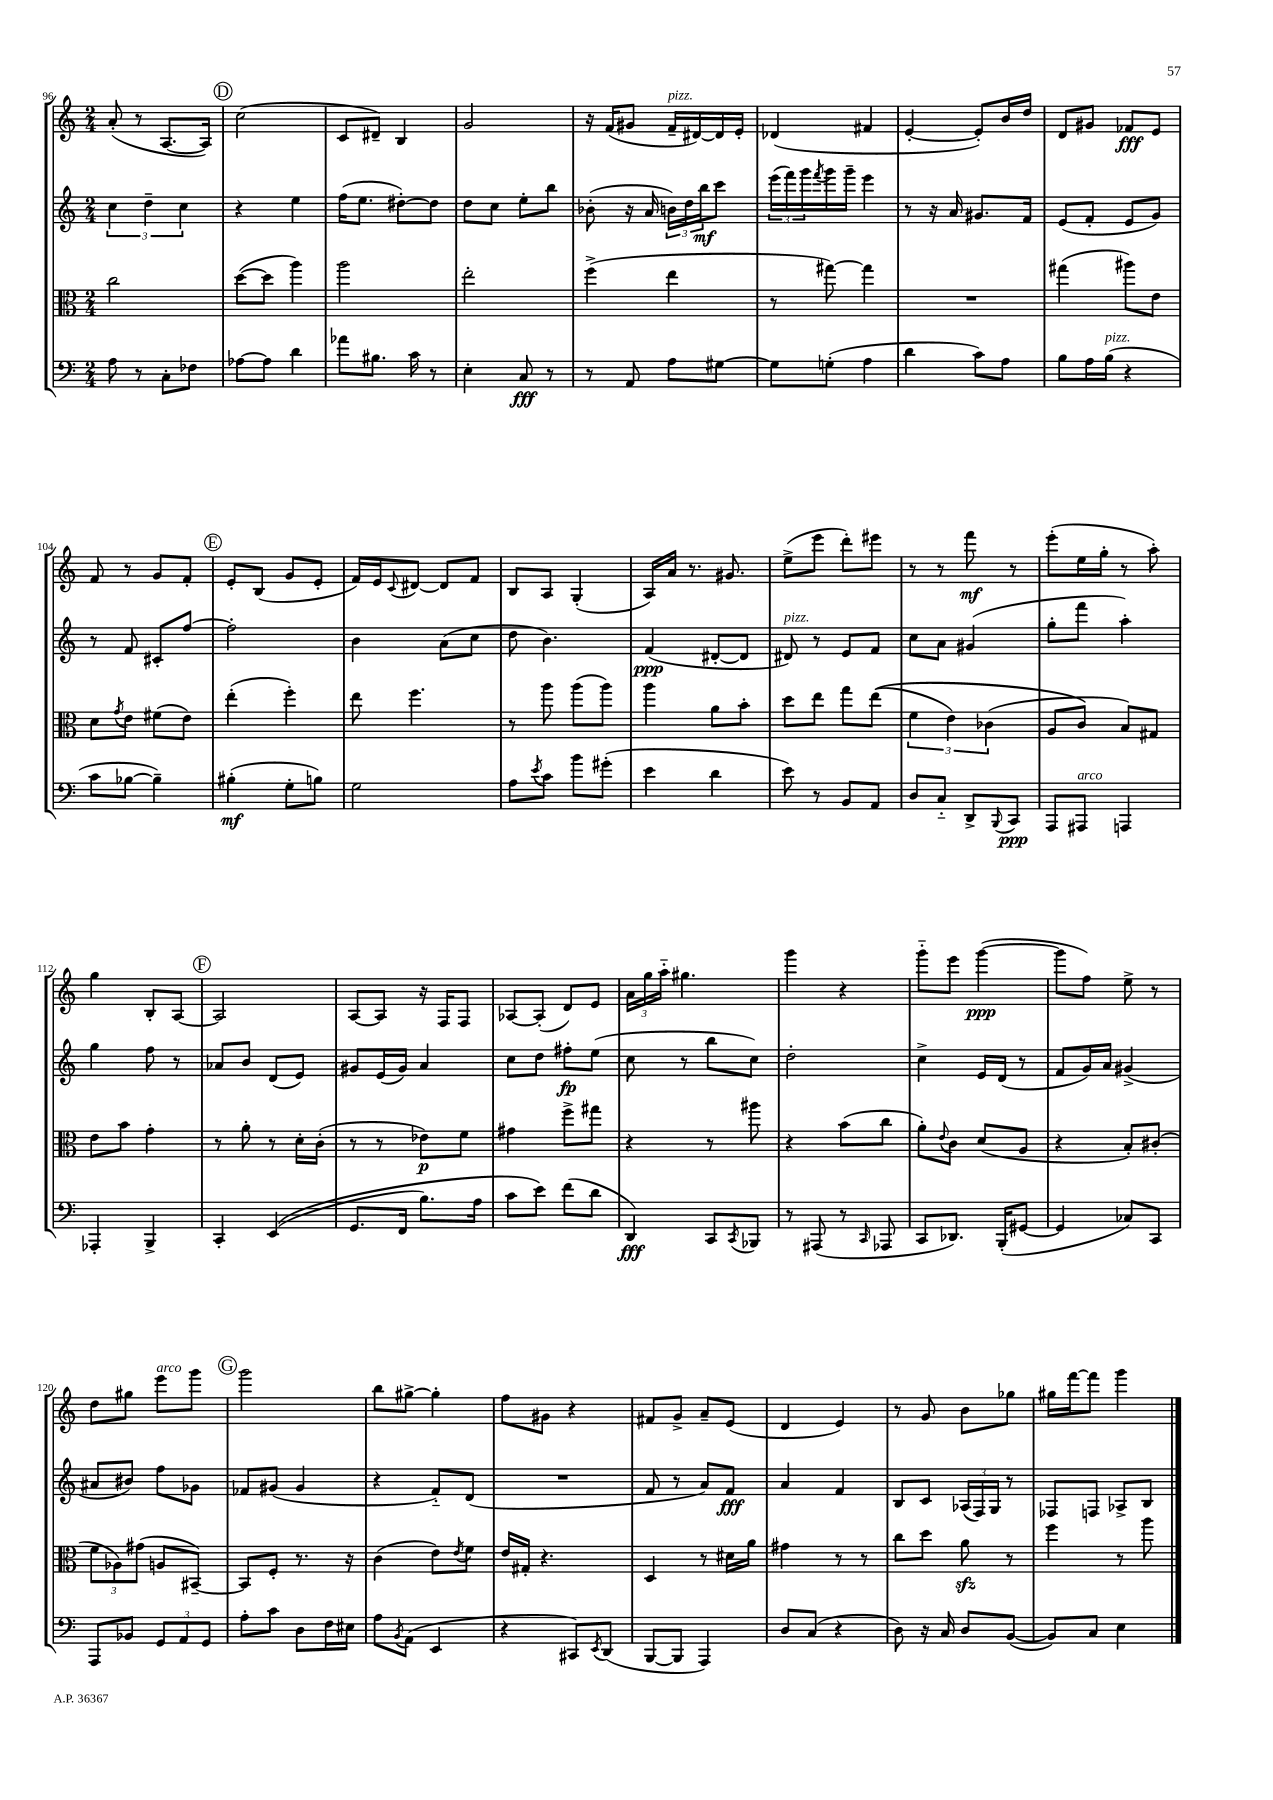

**kern	**dynam	**kern	**dynam	**kern	**dynam	**kern	**dynam
*part4	*part4	*part3	*part3	*part2	*part2	*part1	*part1
*staff4	*staff4	*staff3	*staff3	*staff2	*staff2	*staff1	*staff1
*clefF4	*	*clefC3	*	*clefG2	*	*clefG2	*
*k[]	*	*k[]	*	*k[]	*	*k[]	*
*M2/4	*	*M2/4	*	*M2/4	*	*M2/4	*
=96	=96	=96	=96	=96	=96	=96	=96
8A\	.	2cc\	.	6cc\	.	(8a'/	.
8r	.	.	.	.	.	8r	.
.	.	.	.	6dd~\	.	.	.
8C'\L	.	.	.	.	.	[8.A/L	.
.	.	.	.	6cc\	.	.	.
8F-X\J	.	.	.	.	.	.	.
.	.	.	.	.	.	16A/Jk])	.
!!LO:REH:place=s1:t=D
=97	=97	=97	=97	=97	=97	=97	=97
[8A-X\L	.	([8dd\L	.	4r	.	(2cc\	.
8A-\J]	.	8dd\J]	.	.	.	.	.
4d\	.	4aa\)	.	4ee\	.	.	.
=98	=98	=98	=98	=98	=98	=98	=98
8a-X\L	.	2aa\	.	(16ff\KL	.	8c/L	.
.	.	.	.	8.ee\J	.	.	.
8.B#X\J	.	.	.	.	.	8d#X~/J)	.
.	.	.	.	[8dd#X'\L)	.	4B/	.
16c\	.	.	.	.	.	.	.
8r	.	.	.	8dd#\J]	.	.	.
=99	=99	=99	=99	=99	=99	=99	=99
4E'\	.	2ee'\	.	8dd\L	.	2g/	.
.	.	.	.	8cc\J	.	.	.
8C/	fff	.	.	8ee'\L	.	.	.
8r	.	.	.	8bb\J	.	.	.
=100	=100	=100	=100	=100	=100	=100	=100
8r	.	(4ff^\	.	(8b-X'\	.	16r	.
.	.	.	.	.	.	(16f/KL	.
8AA/	.	.	.	16r	.	8g#X/J	.
.	.	.	.	16a/	.	.	.
!	!	!	!	!	!	!LO:TX:a:i:t=pizz.	!
8A\L	.	4ee\	.	24bn\LL)	.	16f~/LL	.
.	.	.	.	24dd\	.	.	.
.	.	.	.	.	.	[16d#X/)	.
.	.	.	.	24bb\J	mf	.	.
[8G#X\J	.	.	.	8ccc\J	.	16d#/]	.
.	.	.	.	.	.	16e'/JJ	.
=101	=101	=101	=101	=101	=101	=101	=101
8G#\L]	.	8r	.	(24eee\LL	.	(4d-X/	.
.	.	.	.	24fff\)	.	.	.
.	.	.	.	24ggg\	.	.	.
.	.	.	.	8qfff/	.	.	.
(8Gn'\J	.	[8gg#X\)	.	16ggg\	.	.	.
.	.	.	.	16ggg~\JJ	.	.	.
4A\	.	4gg#\]	.	4eee\	.	4f#X/	.
=102	=102	=102	=102	=102	=102	=102	=102
4d\	.	2r	.	8r	.	[4e'/	.
.	.	.	.	16r	.	.	.
.	.	.	.	16a/	.	.	.
8c\L)	.	.	.	8.g#X/L	.	8e'/L])	.
8A\J	.	.	.	.	.	16b/L	.
.	.	.	.	16f/Jk	.	16dd/JJ	.
=103	=103	=103	=103	=103	=103	=103	=103
8B\L	.	(4gg#X\	.	(8e/L	.	8d/L	.
16A\L	.	.	.	8f'/J	.	8g#X/J	.
!LO:TX:a:i:t=pizz.	!	!	!	!	!	!	!
(16B\JJ	.	.	.	.	.	.	.
4r	.	8aa#X\L)	.	8e/L	.	8f-X/L	fff
.	.	8e\J	.	8g/J)	.	8e/J	.
!!LO:LB:g=z
=104	=104	=104	=104	=104	=104	=104	=104
8c\L	.	8d\L	.	8r	.	8f/	.
.	.	8qg/	.	.	.	.	.
[8B-X\J	.	8e\J	.	8f/	.	8r	.
4B-~\])	.	(8f#X\L	.	8c#X'/L	.	8g/L	.
.	.	8e\J)	.	[8ff/J	.	8f'/J	.
!!LO:REH:place=s1:t=E
=105	=105	=105	=105	=105	=105	=105	=105
(4B#X'\	mf	(4ee'\	.	2ff'\]	.	8e'/L	.
.	.	.	.	.	.	(8B/J	.
8G'\L	.	4ff'\)	.	.	.	8g/L	.
8Bn\J)	.	.	.	.	.	8e'/J	.
=106	=106	=106	=106	=106	=106	=106	=106
2G\	.	8ee\	.	4b\	.	16f/LL)	.
.	.	.	.	.	.	16e/J	.
.	.	.	.	.	.	8qqc/	.
.	.	4.ff\	.	.	.	[8d#X/J	.
.	.	.	.	(8a\L	.	8d#/L]	.
.	.	.	.	8cc\J	.	8f/J	.
=107	=107	=107	=107	=107	=107	=107	=107
8A\L	.	8r	.	8dd\	.	8B/L	.
8qe/	.	.	.	.	.	.	.
8c\J	.	8aa\	.	4.b\)	.	8A/J	.
8b\L	.	(8aa\L	.	.	.	(4G'/	.
(8g#X'\J	.	8aa\J)	.	.	.	.	.
=108	=108	=108	=108	=108	=108	=108	=108
4e\	.	4aa\	.	(4f/	ppp	16A/LL)	.
.	.	.	.	.	.	16a/JJ	.
.	.	.	.	.	.	8.r	.
4d\	.	8a\L	.	[8d#X'/L	.	.	.
.	.	.	.	.	.	8.g#X/	.
.	.	8b'\J	.	8d#/J]	.	.	.
=109	=109	=109	=109	=109	=109	=109	=109
!	!	!	!	!LO:TX:a:i:t=pizz.	!	!	!
8e\)	.	8dd\L	.	8d#X/)	.	(8ee^\L	.
8r	.	8ee\J	.	8r	.	8eee\J	.
8BB/L	.	8gg\L	.	8e/L	.	8ddd'\L)	.
8AA/J	.	((8ee\J	.	8f/J	.	8eee#X\J	.
=110	=110	=110	=110	=110	=110	=110	=110
8D/L	.	6f\	.	8cc\L	.	8r	.
8C/J	.	.	.	8a\J	.	8r	.
.	.	6e\)	.	.	.	.	.
8DD^/L	.	.	.	(4g#X/	.	8fff\	mf
.	.	(6c-X\	.	.	.	.	.
8qqBBB/	.	.	.	.	.	.	.
8CC/J	ppp	.	.	.	.	8r	.
=111	=111	=111	=111	=111	=111	=111	=111
8AAA/L	.	8A/L	.	8gg'\L	.	(8eee'\L	.
!LO:TX:a:i:t=arco	!	!	!	!	!	!	!
8AAA#X/J	.	8c/J)	.	8fff\J	.	16ee\L	.
.	.	.	.	.	.	16gg'\JJ	.
4AAAn/	.	8B/L)	.	4aa'\)	.	8r	.
.	.	8G#X/J	.	.	.	8aa'\)	.
!!LO:LB:g=z
=112	=112	=112	=112	=112	=112	=112	=112
4AAA-X'/	.	8e\L	.	4gg\	.	4gg\	.
.	.	8b\J	.	.	.	.	.
4BBB^/	.	4g'\	.	8ff\	.	8B'/L	.
.	.	.	.	8r	.	[8A/J	.
!!LO:REH:place=s1:t=F
=113	=113	=113	=113	=113	=113	=113	=113
4CC'/	.	8r	.	8a-X/L	.	2A/]	.
.	.	8a'\	.	8b/J	.	.	.
((4EE/	.	8r	.	(8d/L	.	.	.
.	.	16d'\LL	.	8e/J)	.	.	.
.	.	(16c'\JJ	.	.	.	.	.
=114	=114	=114	=114	=114	=114	=114	=114
8.GG/L	.	8r	.	8g#X/L	.	[8A/L	.
.	.	8r	.	(16e/L	.	8A/J]	.
16FF/Jk	.	.	.	16g#/JJ)	.	.	.
8.B\L)	.	8e-X\L)	p	4a/	.	16r	.
.	.	.	.	.	.	16F/KL	.
.	.	8f\J	.	.	.	8F/J	.
16A\Jk	.	.	.	.	.	.	.
=115	=115	=115	=115	=115	=115	=115	=115
8c\L	.	4g#X\	.	8cc\L	.	[8A-X/L	.
8e\J)	.	.	.	8dd\J	.	(8A-'/J]	.
(8f\L	.	8ff^\L	.	8ff#X'\L	fp	8d/L)	.
8d\J	.	8gg#X\J	.	(8ee\J	.	8e/J	.
=116	=116	=116	=116	=116	=116	=116	=116
4DD/)	fff	4r	.	8cc\	.	24a\LL	.
.	.	.	.	.	.	24gg\	.
.	.	.	.	.	.	24aa\JJ	.
.	.	.	.	8r	.	4.gg#X\	.
8CC/L	.	8r	.	8bb\L	.	.	.
8qCC/	.	.	.	.	.	.	.
8BBB-X/J	.	8aa#X\	.	8cc\J)	.	.	.
=117	=117	=117	=117	=117	=117	=117	=117
8r	.	4r	.	2dd'\	.	4ggg\	.
(8AAA#X/	.	.	.	.	.	.	.
8r	.	(8b\L	.	.	.	4r	.
16qqCC/	.	.	.	.	.	.	.
8AAA-X/	.	8cc\J	.	.	.	.	.
=118	=118	=118	=118	=118	=118	=118	=118
8CC/L	.	8a'\L)	.	4cc^\	.	8ggg\L	.
.	.	8qqe/	.	.	.	.	.
8.DD-X/J)	.	8c\J	.	.	.	8eee\J	.
.	.	(8d/L	.	16e/LL	.	([4ggg\	ppp
(16BBB'/KL	.	.	.	(16d/JJ	.	.	.
[8GG#X/J	.	8A/J	.	8r	.	.	.
=119	=119	=119	=119	=119	=119	=119	=119
4GG#/]	.	4r	.	8f/L	.	8ggg\L]	.
.	.	.	.	16g/L)	.	8ff\J)	.
.	.	.	.	16a/JJ	.	.	.
8C-X/L)	.	8B'/L)	.	(4g#X^/	.	8ee^\	.
8CC/J	.	(8c#X'/J	.	.	.	8r	.
!!LO:LB:g=z
=120	=120	=120	=120	=120	=120	=120	=120
8AAA/L	.	12f\L	.	8a#X/L	.	8dd\L	.
.	.	12A-X\)	.	.	.	.	.
8BB-X/J	.	.	.	8b#X/J)	.	8gg#X\J	.
.	.	(12g#X\J	.	.	.	.	.
!	!	!	!	!	!	!LO:TX:a:i:t=arco	!
12GG/L	.	8An/L	.	8ff\L	.	8eee\L	.
12AA/	.	.	.	.	.	.	.
.	.	[8BB#X~/J)	.	8g-X\J	.	8ggg\J	.
12GG/J	.	.	.	.	.	.	.
!!LO:REH:place=s1:t=G
=121	=121	=121	=121	=121	=121	=121	=121
8A'\L	.	8BB#/L]	.	8f-X/L	.	2ggg\	.
8c\J	.	8F'/J	.	(8g#X/J	.	.	.
8D\L	.	8.r	.	4g#/	.	.	.
16F\L	.	.	.	.	.	.	.
16E#X\JJ	.	16r	.	.	.	.	.
=122	=122	=122	=122	=122	=122	=122	=122
8A\L	.	(4c\	.	4r	.	8bb\L	.
8qBB/	.	.	.	.	.	.	.
(8AA\J	.	.	.	.	.	[8gg#X^\J	.
4EE/	.	8e\L)	.	8f/L)	.	4gg#'\]	.
.	.	8qe/	.	.	.	.	.
.	.	8f\J	.	(8d/J	.	.	.
=123	=123	=123	=123	=123	=123	=123	=123
4r	.	16e/LL	.	2r	.	8ff\L	.
.	.	16G#X'/JJ	.	.	.	.	.
.	.	4.r	.	.	.	8g#X\J	.
8CC#X/L)	.	.	.	.	.	4r	.
8qEE/	.	.	.	.	.	.	.
(8DD/J	.	.	.	.	.	.	.
=124	=124	=124	=124	=124	=124	=124	=124
[8BBB/L	.	4D/	.	8f/	.	8f#X/L	.
8BBB/J]	.	.	.	8r	.	8g^/J	.
4AAA/)	.	8r	.	8a/L)	.	8a~/L	.
.	.	16d#X\LL	.	8f/J	fff	(8e/J	.
.	.	16a\JJ	.	.	.	.	.
=125	=125	=125	=125	=125	=125	=125	=125
8D/L	.	4g#X\	.	4a/	.	4d/	.
(8C/J	.	.	.	.	.	.	.
4r	.	8r	.	4f/	.	4e/)	.
.	.	8r	.	.	.	.	.
=126	=126	=126	=126	=126	=126	=126	=126
8D\)	.	8cc\L	.	8B/L	.	8r	.
16r	.	8dd\J	.	8c/J	.	8g/	.
16C/	.	.	.	.	.	.	.
8D/L	.	8azz\	.	(24A-X/LL	.	8b\L	.
.	.	.	.	24F/)	.	.	.
.	.	.	.	24G/JJ	.	.	.
([8BB/J	.	8r	.	8r	.	8gg-X\J	.
=127	=127	=127	=127	=127	=127	=127	=127
8BB/L])	.	4ff\	.	8F-X/L	.	16gg#X\LL	.
.	.	.	.	.	.	[16fff\J	.
8C/J	.	.	.	8Fn/J	.	8fff\J]	.
4E\	.	8r	.	8A-X^/L	.	4ggg\	.
.	.	8aa\	.	8B/J	.	.	.
==	==	==	==	==	==	==	==
*-	*-	*-	*-	*-	*-	*-	*-
